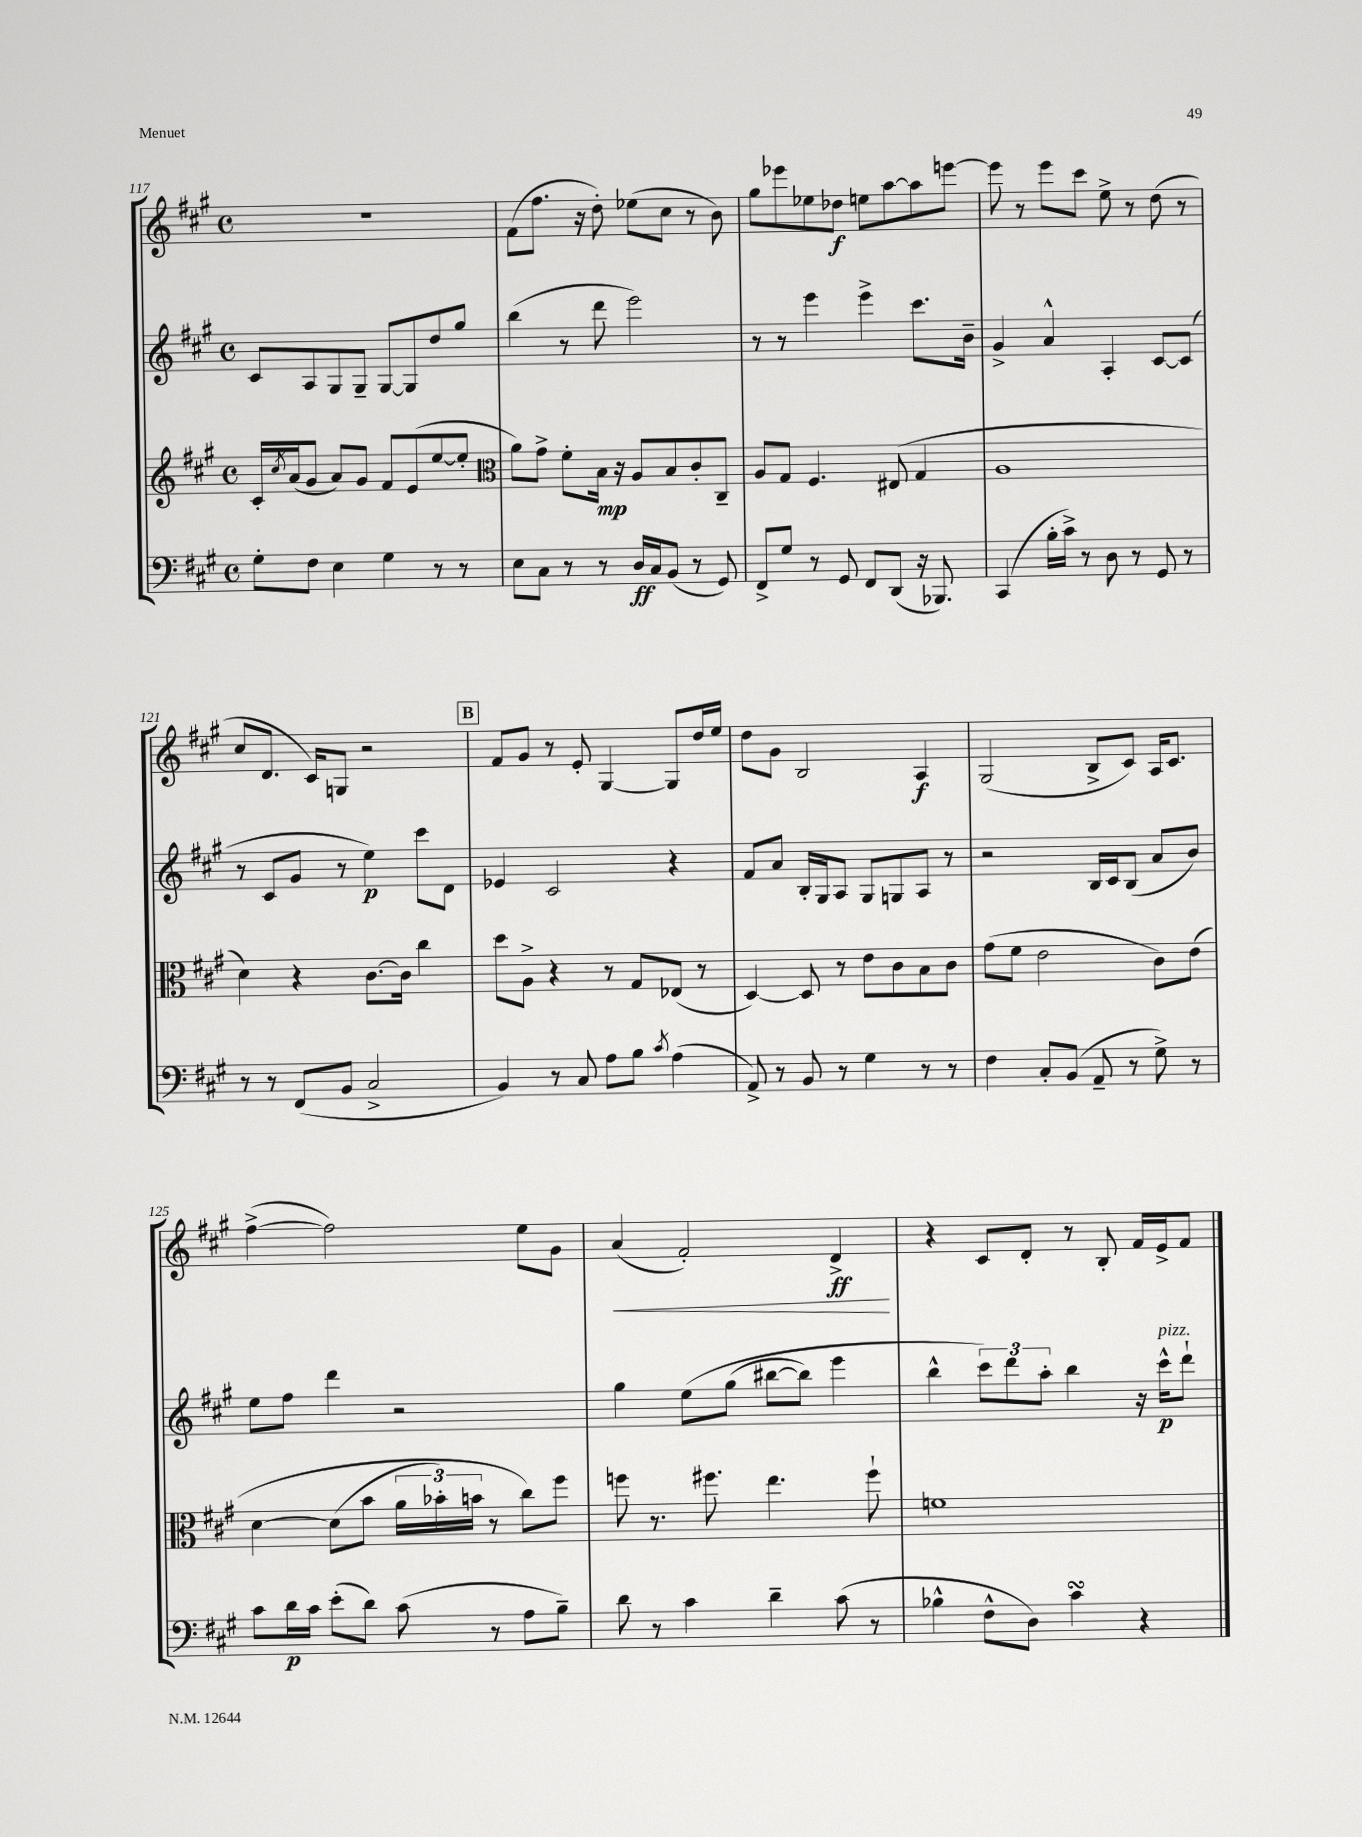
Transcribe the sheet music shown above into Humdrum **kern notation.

**kern	**dynam	**kern	**dynam	**kern	**dynam	**kern	**dynam
*part4	*part4	*part3	*part3	*part2	*part2	*part1	*part1
*staff4	*staff4	*staff3	*staff3	*staff2	*staff2	*staff1	*staff1
*clefF4	*	*clefG2	*	*clefG2	*	*clefG2	*
*k[f#c#g#]	*	*k[f#c#g#]	*	*k[f#c#g#]	*	*k[f#c#g#]	*
*M4/4	*	*M4/4	*	*M4/4	*	*M4/4	*
*met(c)	*	*met(c)	*	*met(c)	*	*met(c)	*
=117	=117	=117	=117	=117	=117	=117	=117
8G#'\L	.	16c#'/LL	.	8c#/L	.	1r	.
.	.	8qcc#/	.	.	.	.	.
.	.	(16a/J	.	.	.	.	.
8F#\J	.	8g#/J	.	8A/	.	.	.
4E\	.	8a/L)	.	8G#/	.	.	.
.	.	8g#/J	.	8G#~/J	.	.	.
4G#\	.	8f#/L	.	[8G#/L	.	.	.
.	.	(8e/	.	8G#/]	.	.	.
8r	.	[8ee/	.	8dd/	.	.	.
8r	.	8ee'/J]	.	8gg#/J	.	.	.
=118	=118	=118	=118	=118	=118	=118	=118
*	*	*clefC3	*	*	*	*	*
8E\L	.	8a\L)	.	(4bb\	.	(8f#\L	.
8C#\J	.	8g#^\J	.	.	.	8.ff#\J	.
8r	.	8f#'\L	.	8r	.	.	.
.	.	.	.	.	.	16r	.
8r	.	16B\Jk	mp	8ddd\	.	8dd'\)	.
.	.	16r	.	.	.	.	.
16D/LL	ff	8A/L	.	2eee\)	.	(8ee-X\L	.
16C#/J	.	.	.	.	.	.	.
(8BB/J	.	8B/	.	.	.	8cc#\J	.
8r	.	8c#'/	.	.	.	8r	.
8GG#/)	.	8C#~/J	.	.	.	8b\)	.
=119	=119	=119	=119	=119	=119	=119	=119
8FF#^/L	.	8A/L	.	8r	.	8gg#\L	.
8G#/J	.	8G#/J	.	8r	.	8eee-X\	.
8r	.	4.F#/	.	4eee\	.	8ee-X\	.
8GG#/	.	.	.	.	.	8dd-X\J	f
8FF#/L	.	.	.	4eee^\	.	8een\L	.
(8DD/J	.	(8E#X/	.	.	.	[8aa\	.
16r	.	4G#/	.	8.ccc#\L	.	8aa\]	.
8.BBB-X/)	.	.	.	.	.	.	.
.	.	.	.	.	.	[8eeen\J	.
.	.	.	.	16b~\Jk	.	.	.
=120	=120	=120	=120	=120	=120	=120	=120
(4CC#/	.	1A	.	4g#^/	.	8eee\]	.
.	.	.	.	.	.	8r	.
16B'\LL	.	.	.	4a^^/	.	8eee\L	.
16c#^\JJ)	.	.	.	.	.	.	.
8r	.	.	.	.	.	8ccc#\J	.
8D\	.	.	.	4A'/	.	8ee^\	.
8r	.	.	.	.	.	8r	.
8GG#/	.	.	.	[8c#/L	.	(8dd\	.
8r	.	.	.	(8c#/J]	.	8r	.
!!LO:LB:g=z
=121	=121	=121	=121	=121	=121	=121	=121
8r	.	4d\)	.	8r	.	8cc#/L	.
8r	.	.	.	8c#/L	.	8.d/J	.
(8FF#/L	.	4r	.	8g#/J	.	.	.
.	.	.	.	.	.	16c#/KL)	.
8BB/J	.	.	.	8r	.	8Gn/J	.
2C#^/	.	[8.c#\L	.	4ee\)	p	2r	.
.	.	16c#\Jk]	.	.	.	.	.
.	.	4cc#\	.	8ccc#\L	.	.	.
.	.	.	.	8d\J	.	.	.
!!LO:REH:place=s1:t=B
=122	=122	=122	=122	=122	=122	=122	=122
4BB/)	.	8dd\L	.	4e-X/	.	8f#/L	.
.	.	8A^\J	.	.	.	8g#/J	.
8r	.	4r	.	2c#/	.	8r	.
8C#/	.	.	.	.	.	8e'/	.
8A\L	.	8r	.	.	.	[4G#/	.
8B\J	.	8G#/L	.	.	.	.	.
8qc#/	.	.	.	.	.	.	.
(4A\	.	(8E-X/J	.	4r	.	8G#/L]	.
.	.	8r	.	.	.	16dd/L	.
.	.	.	.	.	.	16ee/JJ	.
=123	=123	=123	=123	=123	=123	=123	=123
8AA^/)	.	[4D/)	.	8f#/L	.	8dd\L	.
8r	.	.	.	8a/J	.	8g#\J	.
8BB/	.	8D/]	.	16B'/LL	.	2B/	.
.	.	.	.	16G#/J	.	.	.
8r	.	8r	.	8A/J	.	.	.
4G#\	.	8e\L	.	8G#/L	.	.	.
.	.	8c#\	.	8Gn/	.	.	.
8r	.	8B\	.	8A/J	.	4A/	f
8r	.	8c#\J	.	8r	.	.	.
=124	=124	=124	=124	=124	=124	=124	=124
4F#\	.	(8g#\L	.	2r	.	(2G#/	.
.	.	8f#\J	.	.	.	.	.
8C#'/L	.	2e\	.	.	.	.	.
(8BB/J	.	.	.	.	.	.	.
8AA~/	.	.	.	16B/LL	.	8B^/L	.
.	.	.	.	16c#/J	.	.	.
8r	.	.	.	(8B/J	.	8c#/J)	.
8G#^\)	.	8c#\L)	.	8a/L	.	16A/KL	.
.	.	.	.	.	.	8.c#/J	.
8r	.	(8e\J	.	8b/J)	.	.	.
!!LO:LB:g=z
=125	=125	=125	=125	=125	=125	=125	=125
8c#\L	.	[4d\	.	8ee\L	.	([4ff#^\	.
16d\L	p	.	.	8ff#\J	.	.	.
16c#\JJ	.	.	.	.	.	.	.
(8e'\L	.	(8d\L]	.	4ddd\	.	2ff#\])	.
8d\J)	.	8b\J	.	.	.	.	.
(8c#\	.	24a\LL	.	2r	.	.	.
.	.	24b-X'\)	.	.	.	.	.
.	.	24bn\JJ	.	.	.	.	.
8r	.	8r	.	.	.	.	.
8A\L	.	8cc#\L)	.	.	.	8ee\L	.
8B~\J)	.	8ff#\J	.	.	.	8g#\J	.
=126	=126	=126	=126	=126	=126	=126	=126
!	!	!	!	!	!	!	!LO:HP:b
8d\	.	8ffn\	.	4gg#\	.	(4a/	<
8r	.	8.r	.	.	.	.	.
4c#\	.	.	.	(8ee\L	.	2f#'/)	.
.	.	8.ff#X\	.	.	.	.	.
.	.	.	.	(8gg#\J	.	.	.
4d~\	.	4.ee\	.	[8bb#X\L	.	.	.
.	.	.	.	8bb#\J])	.	.	.
(8c#\	.	.	.	4eee\	.	4d^/	ff
8r	.	8ff#`\	.	.	.	.	.
.	.	.	.	.	.	.	[
=127	=127	=127	=127	=127	=127	=127	=127
4B-X^^\	.	1fn	.	4bb^^\	.	4r	.
8F#^^\L	.	.	.	12ccc#\L)	.	8c#/L	.
.	.	.	.	12ddd\	.	.	.
8D\J)	.	.	.	.	.	8d'/J	.
.	.	.	.	12aa'\J	.	.	.
4c#sSsS\	.	.	.	4bb\	.	8r	.
.	.	.	.	.	.	8B'/	.
4r	.	.	.	16r	.	16f#/LL	.
!	!	!	!	!LO:TX:a:i:t=pizz.	!	!	!
.	.	.	.	16ccc#^^\KL	p	16e^/J	.
.	.	.	.	8ddd`\J	.	8f#/J	.
==	==	==	==	==	==	==	==
*-	*-	*-	*-	*-	*-	*-	*-
